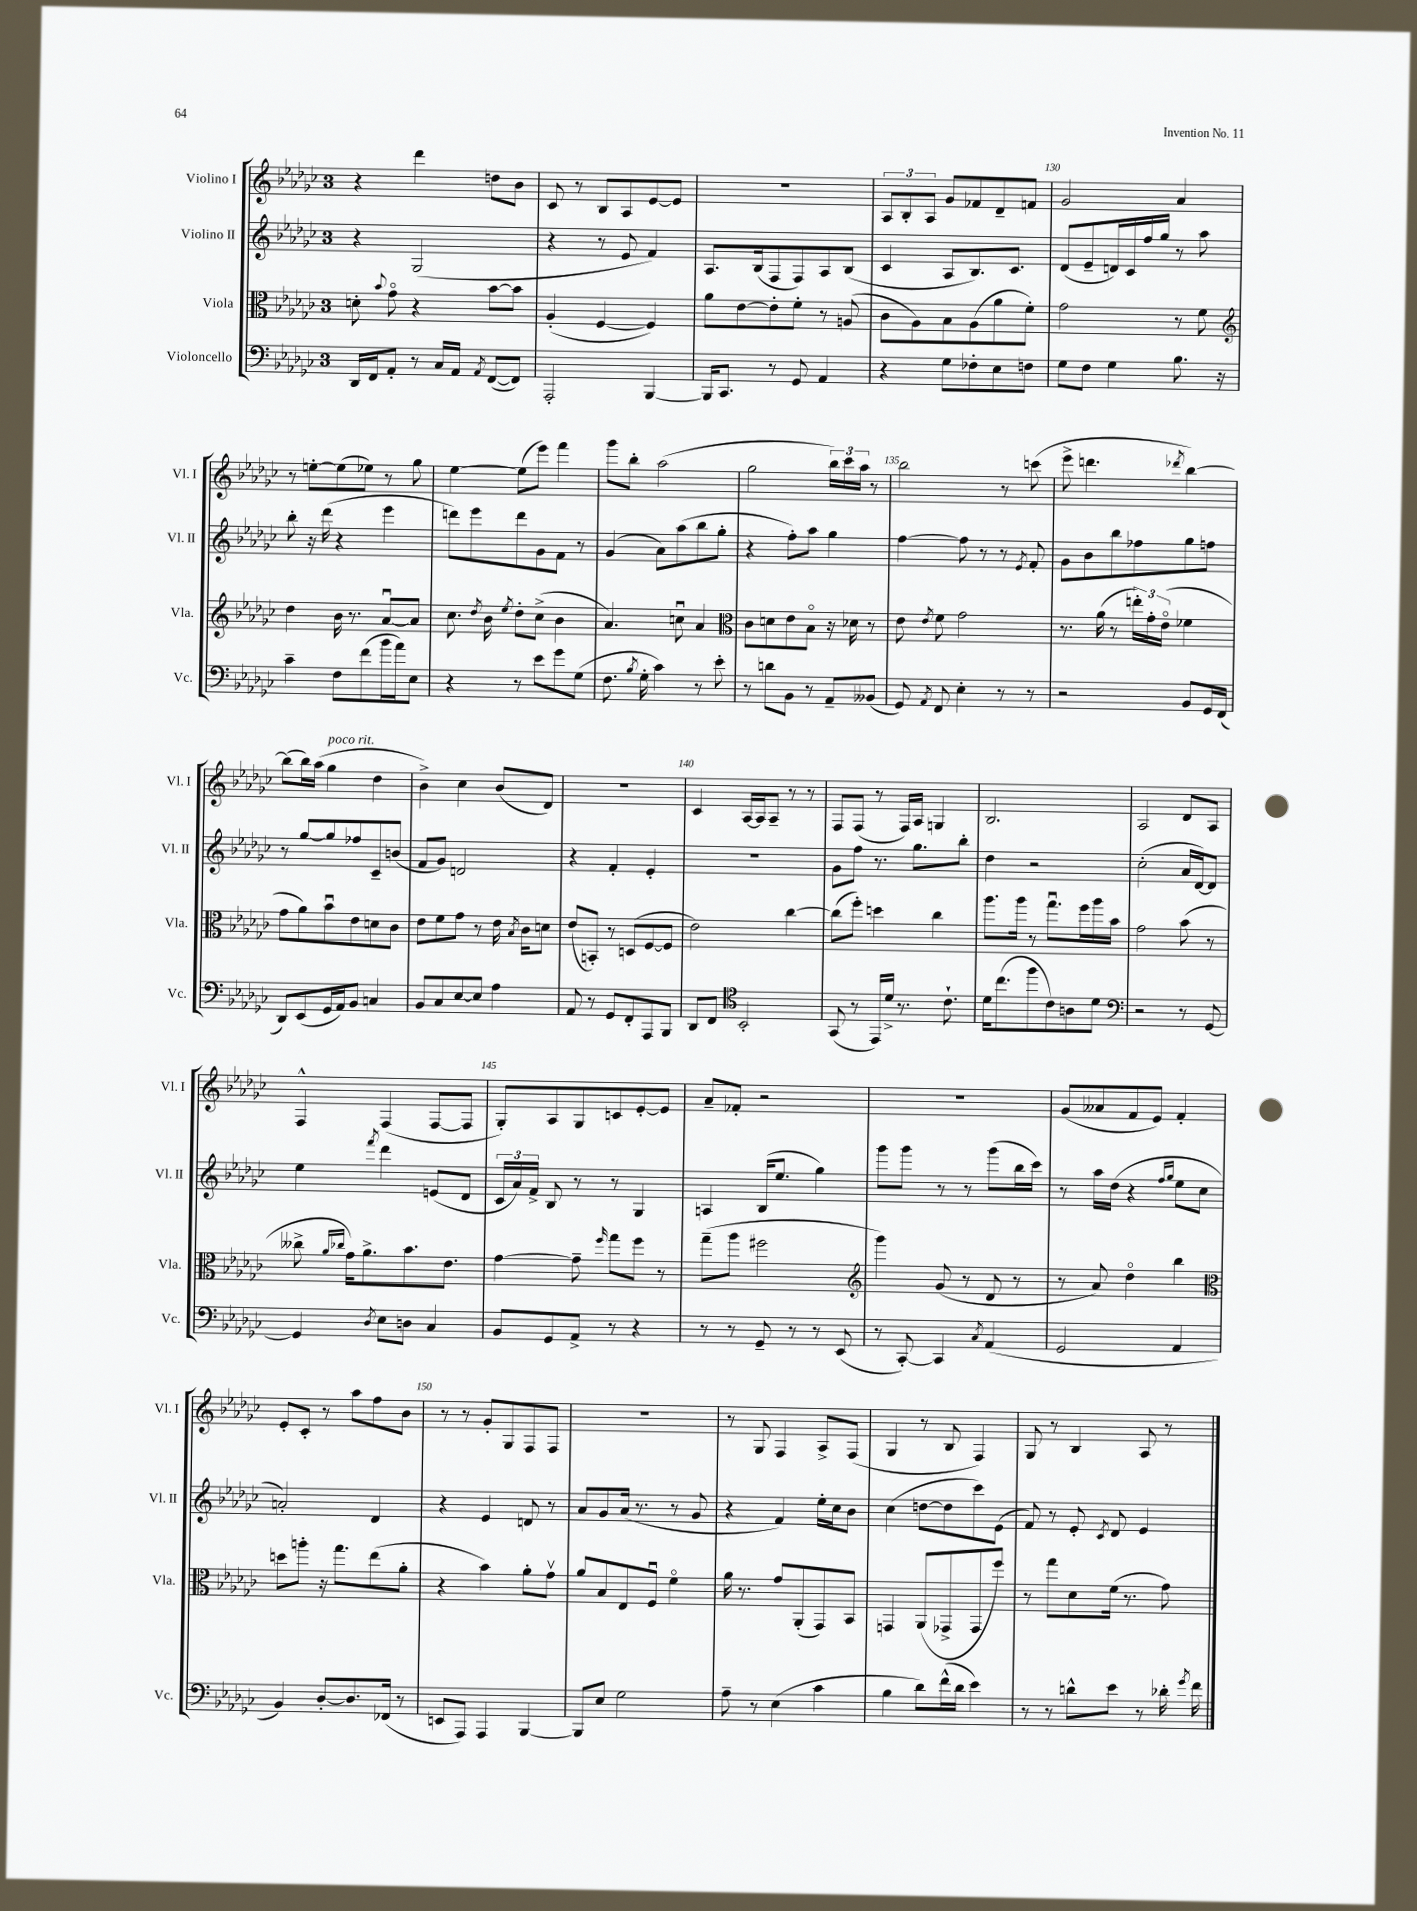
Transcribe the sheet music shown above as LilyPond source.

<<
\new StaffGroup <<
\new Staff = "s0" \with { instrumentName = "Violino I" shortInstrumentName = "Vl. I" } {
    \clef treble \key ges \major \once \override Staff.TimeSignature.style = #'single-digit \time 3/4
    \autoBeamOff r4 des'''4 d''8[ bes'8] |
    ces'8 r8 bes8[ aes8 ees'8~ ees'8] |
    R2. |
    \tuplet 3/2 { aes8[ bes8-. aes8] } ges'8[ fes'8 des'8-- f'8] |
    ges'2 aes'4 |
    r8 e''8[~-. e''8( ees''8]) r8 ges''8 |
    ees''4~ ees''8[( ees'''8]) f'''4 |
    ges'''8[ bes''8]-. aes''2( |
    ges''2 \tuplet 3/2 { bes''16[) ces'''16 aes''16] } r8 |
    bes''2 r8 c'''8( |
    ees'''8-> d'''4. \acciaccatura { des'''8 } bes''4~) |
    bes''8[( bes''16) aes''16]( ges''4^\markup { \italic "poco rit." } des''4 |
    bes'4->) ces''4 bes'8[( des'8]) |
    R2. |
    ces'4 aes16[~ aes16 aes8]-- r8 r8 |
    f8[ f8]( r8 f16[) aes16] g4 |
    bes2. |
    aes2 des'8[ aes8] |
    f4-^ f4( f8[~ f8] |
    ges8[-.) aes8 ges8 c'8 ees'8~-. ees'8] |
    aes'8[-- fes'8]-. r2 |
    R2. |
    ges'8[( aeses'8 f'8 ees'8]) f'4-. |
    ees'8[-. ces'8]-. r8 aes''8[ f''8 bes'8] |
    r8 r8 ges'8[-. ges8 f8 f8] |
    R2. |
    r8 ges8 f4 aes8[-> f8]( |
    ges4 r8 bes8 f4) |
    ges8 r8 bes4 aes8 r8 \bar "|." |
}
\new Staff = "s1" \with { instrumentName = "Violino II" shortInstrumentName = "Vl. II" } {
    \clef treble \key ges \major \once \override Staff.TimeSignature.style = #'single-digit \time 3/4
    \autoBeamOff r4 ges2( |
    r4 r8 ees'8 f'4) |
    aes8.[ bes16( f8 f8) aes8 bes8]( |
    ces'4 aes8[ bes8.) ces'8.] |
    des'8[( ees'8-- d'16) ces'16 f''16 ges''16] r8 aes''8 |
    bes''8-. r16 des'''16( r4 ees'''4 |
    d'''8[) ees'''8 d'''8 ges'8 f'8] r8 |
    ges'4( aes'8[) aes''8( bes''8 ges''8]-. |
    r4 f''8[-.) aes''8] ges''4 |
    f''4~ f''8 r8 r8 \acciaccatura { ees'8 } f'8-. |
    ges'8[ bes'8 bes''8 fes''8 ges''8 f''8] |
    r8 ges''8[~ ges''8 fes''8 ces'8-- b'8]( |
    f'8[ ges'8]) d'2 |
    r4 f'4-. ees'4-. |
    R2. |
    ges'8[ f''8] r8. ges''8.[ bes''8]-. |
    des''4 r2 |
    ces''2-.( aes'16[ des'16~) des'8] |
    ees''4 \acciaccatura { f'''8 } des'''4 e'8[( des'8] |
    \tuplet 3/2 { ces'16[ aes'16) f'16]-> } bes8 r8 r8 ges4 |
    a4 bes16[( ees''8.] ges''4) |
    ges'''8[ ges'''8] r8 r8 ges'''8[( bes''16 ces'''16]) |
    r8 aes''16[ des''16]( r4 \grace { f''16[ ges''16] } ees''8[ ces''8] |
    a'2-.) des'4 |
    r4 ees'4 d'8 r8 |
    aes'8[ ges'8 aes'16]( r8. r8 ges'8 |
    r4 f'4) ees''16[-. ces''16 bes'8] |
    ces''4( d''8[~ d''8 ces'''8) ees'8]( |
    f'8) r8 ees'8-. \acciaccatura { ces'8 } des'8 ees'4 \bar "|." |
}
\new Staff = "s2" \with { instrumentName = "Viola" shortInstrumentName = "Vla." } {
    \clef alto \key ges \major \once \override Staff.TimeSignature.style = #'single-digit \time 3/4
    \autoBeamOff d'8-. \appoggiatura { bes'8 } ges'8\flageolet r4 bes'8[~ bes'8] |
    aes4-.( f4~ f4) |
    aes'8[ ees'8~ ees'8-. f'8]-. r8 a8( |
    ces'8[ aes8) bes8 aes8( aes'8 f'8]-.) |
    ges'2 r8 f'8 |
    \clef treble des''4 bes'16 r8. aes'8[~\downbow aes'8] |
    ces''8. \acciaccatura { des''8 } bes'16 \acciaccatura { ees''8 } des''8[-. ces''8]->( bes'4 |
    aes'4.) c''8\downbow aes'4 |
    \clef alto ces'8[ d'8 ees'8 bes8]\flageolet r16 des'16 r8 |
    ees'8 \acciaccatura { ees'8 } f'8 ges'2 |
    r8. aes'16( r8 \tuplet 3/2 { e''16[-.) ges'16-. ees'16]\flageolet( } fes'4 |
    ges'8[ aes'8) bes'8\downbow ees'8 d'8 ces'8] |
    ees'8[ f'8 ges'8] r8 ees'16 \acciaccatura { bes8 } ces'16[ d'8] |
    ees'8[( b,8]-.) r8 d8[( f8~ f8] |
    ees'2) ces''4~ |
    ces''8[( f''8]-.) d''4 ces''4 |
    aes''8.[ aes''16] r8 ges''8.[\downbow f''16 aes''16 bes'16] |
    ges'2 bes'8( r8 |
    ceses''8-> \grace { aes'16[ ces''16] } ges'16[) aes'8.-> bes'8. ees'8.] |
    ges'4~ ges'8-- \grace { f''16 } ges''8[ f''8] r8 |
    ges''8[--( aes''8] fis''2 |
    \clef treble ges'''4) ges'8( r8 des'8 r8 |
    r8 aes'8) des''4\flageolet bes''4 |
    \clef alto d''8[ a''8]-. r16 ges''8.[ ees''8( aes'8]-. |
    r4 bes'4) aes'8[-. ges'8]\upbow |
    aes'8[ bes8 ees8 f8]\downbow f'4\flageolet |
    aes'16 r8. ges'8[ aes,8-.( ges,8) bes,8] |
    g,4 aes,8[( ges,8-> ges,8 f''8]) |
    r8 ges''8[ des'8 f'16]( r8. ges'8) \bar "|." |
}
\new Staff = "s3" \with { instrumentName = "Violoncello" shortInstrumentName = "Vc." } {
    \clef bass \key ges \major \once \override Staff.TimeSignature.style = #'single-digit \time 3/4
    \autoBeamOff des,16[ f,16 aes,8]-. r8 ces16[ aes,16] \acciaccatura { aes,8 } f,8[~( f,8]) |
    aes,,2-. bes,,4~ |
    bes,,16[ ces,8.] r8 ges,8 aes,4 |
    r4 ges8[ fes8-. ees8 f8] |
    ges8[ f8] ges4 bes8. r16 |
    ces'4-- f8[ f'8( bes'16 aes'16) ees8] |
    r4 r8 ees'8[ ges'8 ges8]( |
    f8. \acciaccatura { bes8 } ges16-. ces'4) r8 ees'8-. |
    r8 d'8[ bes,8] r8 aes,8[-- beses,8]( |
    ges,8) \acciaccatura { aes,8 } f,8 ees4-. r8 r8 |
    r2 bes,8[ ges,16 f,16]( |
    des,8[) ees,8( ges,16 aes,16) bes,8] c4 |
    bes,8[ ces8 ees8~ ees8] aes4 |
    aes,8 r8 ges,8[ f,8-. aes,,8 bes,,8] |
    des,8[ f,8] \clef tenor bes,2-. |
    ges,8( r8 ees,16[) des'16]-> r8. ces'8.-! |
    des'16[ ces''8.( f''8 ces'8) a8 des'8] |
    \clef bass r2 r8 ges,8~ |
    ges,4 \acciaccatura { des8 } ees8[ d8] ces4 |
    bes,8[ ges,8 aes,8]-> r8 r4 |
    r8 r8 ges,8-- r8 r8 ees,8( |
    r8 ces,8~-.) ces,4 \acciaccatura { ces8 } aes,4( |
    ges,2 aes,4 |
    bes,4) des8[~-. des8. fes,16]( r8 |
    e,8[ aes,,8]) aes,,4 bes,,4~ |
    bes,,8[ ees8] ges2 |
    aes8-- r8 ees4( ces'4 |
    bes4 des'8[) f'16-^( des'16] ees'4) |
    r8 r8 d'8[-^ ees'8] r8 des'16-. \acciaccatura { ges'8 } f'16 \bar "|." |
}
>>
>>
\layout { \context { \Score currentBarNumber = #126 \override BarNumber.break-visibility = ##(#f #t #t) barNumberVisibility = #(every-nth-bar-number-visible 5) } }
